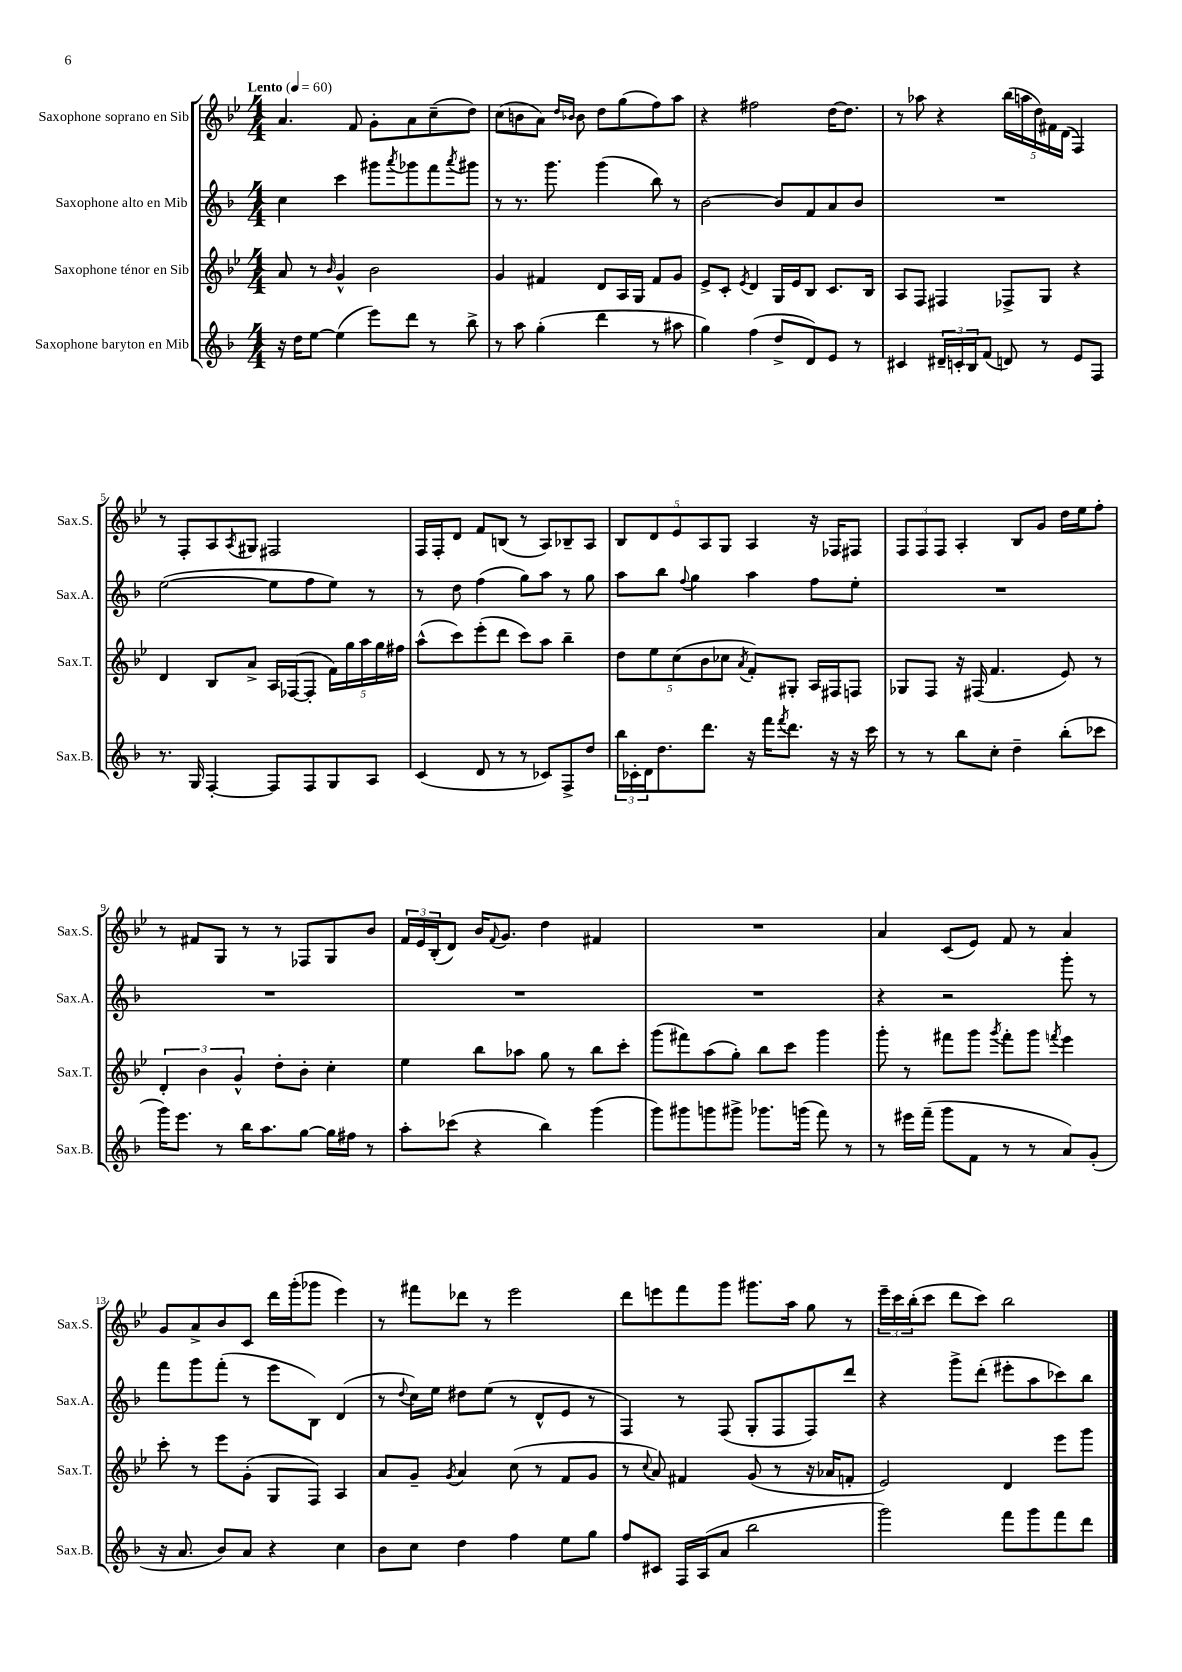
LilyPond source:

<<
\new StaffGroup <<
\new Staff = "s0" \with { instrumentName = "Saxophone soprano en Sib" shortInstrumentName = "Sax.S." } {
    \clef treble \key bes \major \numericTimeSignature \time 4/4 \tempo "Lento" 4 = 60
    a'4. f'8 g'8-. a'8 c''8--( d''8) |
    c''8( b'8 a'8) \grace { d''16 bes'16 } bes'8 d''8 g''8( f''8) a''8 |
    r4 fis''2 d''16~ d''8. |
    r8 aes''8 r4 \tuplet 5/4 { bes''16( a''16 d''16) fis'16 d'16( } f4) |
    r8 f8-. a8 \acciaccatura { a8 } gis8 fis2 |
    f16 f16-. d'8 f'8 b8( r8 a8) bes8-- a8 |
    \tuplet 5/4 { bes8 d'8 ees'8 a8 g8 } a4 r16 fes16 fis8 |
    \tuplet 3/2 { f8 f8 f8 } a4-. bes8 g'8 d''16 ees''16 f''8-. |
    r8 fis'8 g8 r8 r8 fes8 g8 bes'8 |
    \tuplet 3/2 { f'16 ees'16 bes16-.( } d'8) bes'16 \appoggiatura { f'8 } g'8. d''4 fis'4 |
    R1 |
    a'4 c'8( ees'8) f'8 r8 a'4 |
    g'8 a'8-> bes'8 c'8 d'''16 g'''16-.( ges'''8 ees'''4) |
    r8 fis'''8 des'''8 r8 ees'''2 |
    d'''8 e'''8 f'''8 g'''8 gis'''8. a''16 g''8 r8 |
    \tuplet 3/2 { ees'''16-- c'''16 bes''16-.( } c'''8 d'''8 c'''8) bes''2 \bar "|." |
}
\new Staff = "s1" \with { instrumentName = "Saxophone alto en Mib" shortInstrumentName = "Sax.A." } {
    \clef treble \key f \major \numericTimeSignature \time 4/4
    c''4 c'''4 gis'''8 \acciaccatura { a'''8 } ges'''8 f'''8 \acciaccatura { a'''8 } gis'''8 |
    r8 r8. g'''8. g'''4( bes''8) r8 |
    bes'2~ bes'8 f'8 a'8 bes'8 |
    R1 |
    e''2~( e''8 f''8 e''8) r8 |
    r8 d''8 f''4( g''8) a''8 r8 g''8 |
    a''8 bes''8 \appoggiatura { f''8 } g''4 a''4 f''8 e''8-. |
    R1 |
    R1 |
    R1 |
    R1 |
    r4 r2 g'''8-. r8 |
    f'''8 g'''8 f'''8-.( r8 e'''8 bes8) d'4( |
    r8 \appoggiatura { d''8 } c''16) e''16 dis''8 e''8( r8 d'8-^ e'8 r8 |
    f4) r8 f8( g8-. f8 f8) d'''8 |
    r4 g'''8-> d'''8-.( eis'''8-. a''8 ces'''8) bes''8 \bar "|." |
}
\new Staff = "s2" \with { instrumentName = "Saxophone ténor en Sib" shortInstrumentName = "Sax.T." } {
    \clef treble \key bes \major \numericTimeSignature \time 4/4
    a'8 r8 \grace { bes'16 } g'4-^ bes'2 |
    g'4 fis'4 d'8 a16 g16 fis'8 g'8 |
    ees'8-> c'8-. \acciaccatura { ees'8 } d'4 g16 ees'16 bes8 c'8. bes16 |
    a8 f8 fis4 fes8-> g8 r4 |
    d'4 bes8 a'8-> a16 fes16~( fes8-. \tuplet 5/4 { f'16) g''16 a''16 g''16 fis''16 } |
    a''8-^( c'''8) ees'''8-.( d'''8 c'''8) a''8 bes''4-- |
    \tuplet 5/4 { d''8 ees''8 c''8( bes'8 ces''8 } \acciaccatura { a'8 } f'8-.) gis8-. a16 fis16 f8 |
    ges8 f8 r16 fis16( f'4. ees'8) r8 |
    \tuplet 3/2 { d'4-. bes'4 g'4-^ } d''8-. bes'8-. c''4-. |
    ees''4 bes''8 aes''8 g''8 r8 bes''8 c'''8-. |
    g'''8( fis'''8) a''8( g''8-.) bes''8 c'''8 g'''4 |
    g'''8-. r8 fis'''8 g'''8 \acciaccatura { g'''8 } fis'''8-. g'''8 \acciaccatura { f'''8 } ees'''4 |
    c'''8-. r8 ees'''8 g'8-.( g8 f8) a4 |
    a'8 g'8-- \acciaccatura { g'8 } a'4 c''8( r8 f'8 g'8 |
    r8 \appoggiatura { c''8 } a'8) fis'4 g'8( r8 r16 aes'16 f'8-. |
    ees'2) d'4 ees'''8 g'''8 \bar "|." |
}
\new Staff = "s3" \with { instrumentName = "Saxophone baryton en Mib" shortInstrumentName = "Sax.B." } {
    \clef treble \key f \major \numericTimeSignature \time 4/4
    r16 d''16 e''8~ e''4( e'''8) d'''8 r8 bes''8-> |
    r8 a''8 g''4-.( d'''4 r8 ais''8 |
    g''4) f''4( d''8-> d'8) e'8 r8 |
    cis'4 \tuplet 3/2 { dis'16-- c'16-. bes16 } f'8( d'8) r8 e'8 f8 |
    r8. g16 f4~-. f8 f8 g8 a8 |
    c'4( d'8 r8 r8 ces'8) f8-> d''8 |
    \tuplet 3/2 { bes''16 ces'16-. d'16 } d''8. d'''8. r16 f'''16 \acciaccatura { f'''8 } d'''8. r16 r16 c'''16 |
    r8 r8 bes''8 c''8-. d''4-- bes''8-.( ces'''8 |
    g'''16) e'''8. r8 bes''16 a''8. g''8~ g''16 fis''16 r8 |
    a''8-. ces'''8( r4 bes''4) g'''4( |
    g'''8) gis'''8 g'''8 gis'''8-> ges'''8. g'''16( f'''8) r8 |
    r8 eis'''16 f'''16--( g'''8 f'8 r8 r8 a'8) g'8-.( |
    r16 a'8. bes'8) a'8 r4 c''4 |
    bes'8 c''8 d''4 f''4 e''8 g''8 |
    f''8 cis'8 f16 a16( a'8 bes''2 |
    g'''2) f'''8 g'''8 f'''8 d'''8 \bar "|." |
}
>>
>>
